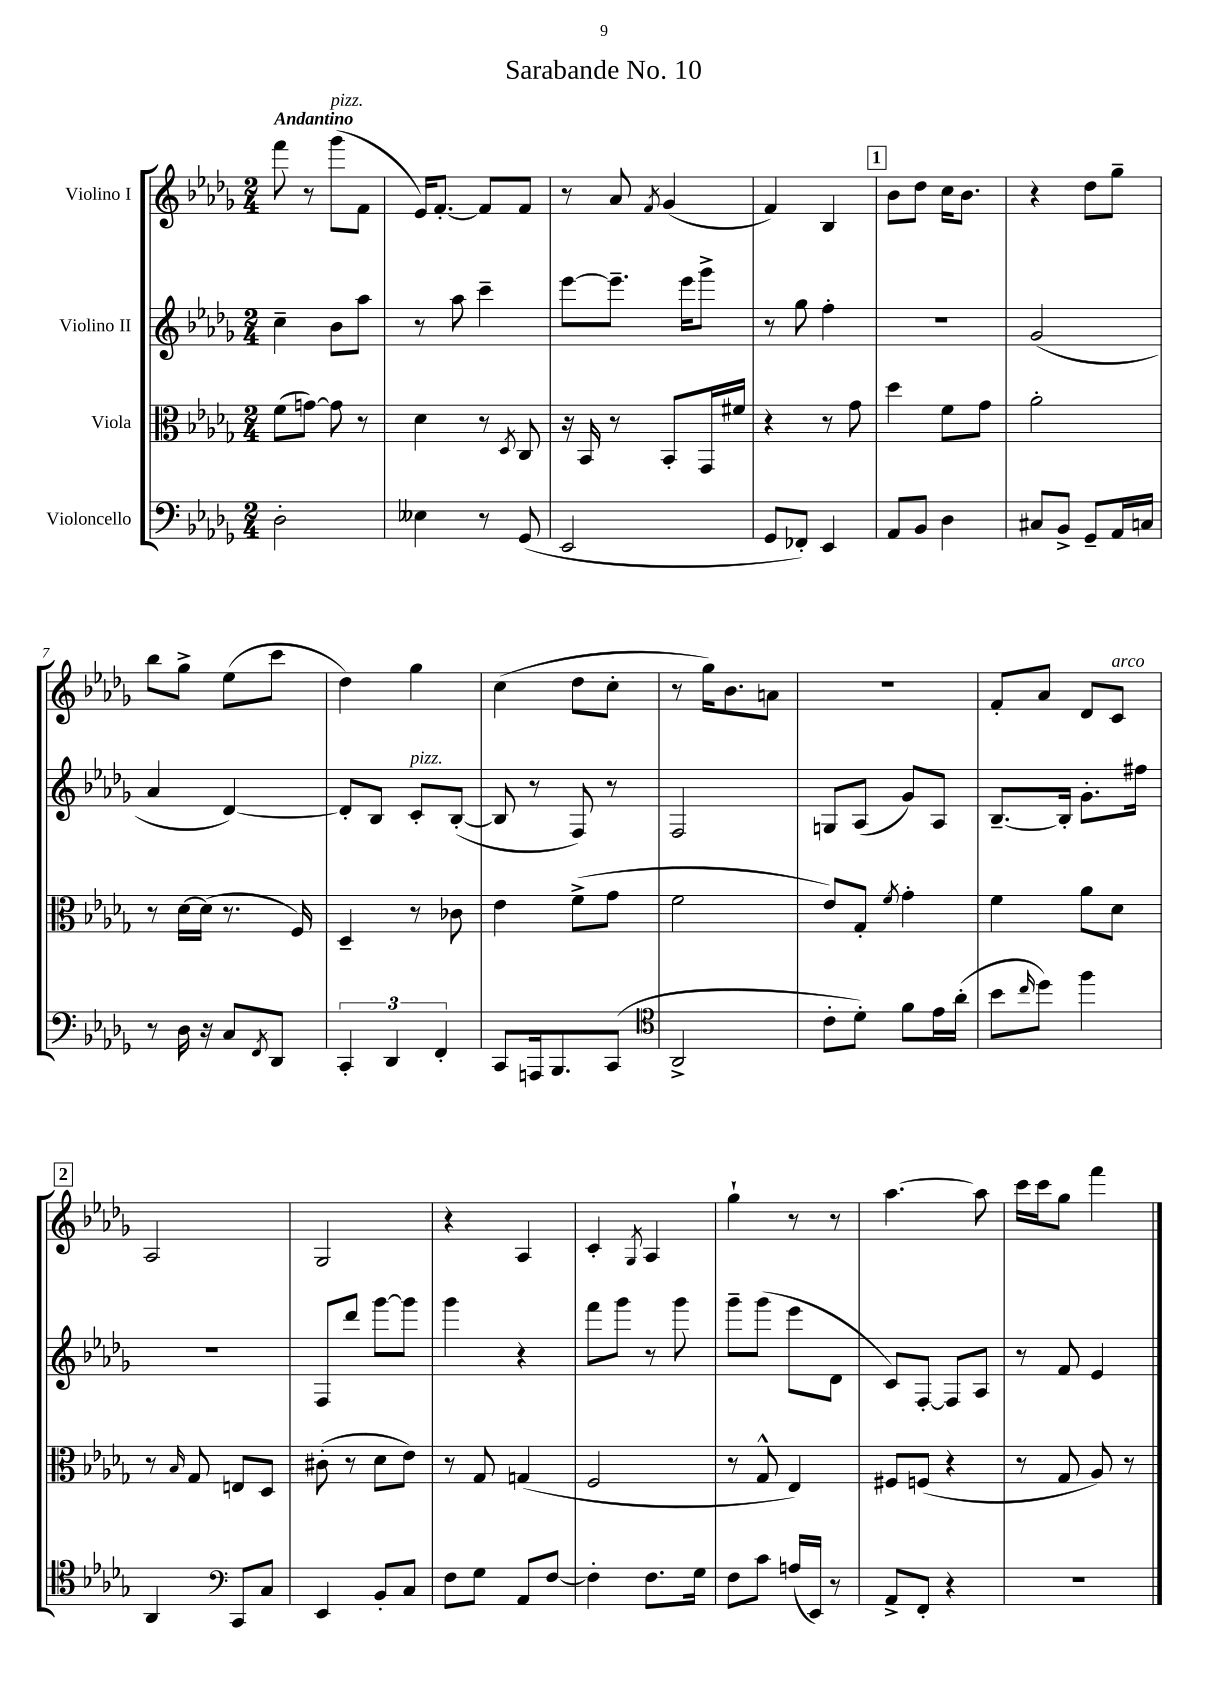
\header { title = "Sarabande No. 10" }
<<
\new StaffGroup <<
\new Staff = "s0" \with { instrumentName = "Violino I" } {
    \clef treble \key des \major \numericTimeSignature \time 2/4 \tempo "Andantino"
    f'''8 r8 ges'''8^\markup { \italic "pizz." }( f'8 |
    ees'16) f'8.~-. f'8 f'8 |
    r8 aes'8 \acciaccatura { f'8 } ges'4( |
    f'4) bes4 |
    \mark \markup { \box "1" } bes'8 des''8 c''16 bes'8. |
    r4 des''8 ges''8-- |
    bes''8 ges''8-> ees''8( c'''8 |
    des''4) ges''4 |
    c''4( des''8 c''8-. |
    r8 ges''16) bes'8. a'8 |
    R2 |
    f'8-. aes'8 des'8 c'8^\markup { \italic "arco" } |
    \mark \markup { \box "2" } aes2 |
    ges2 |
    r4 aes4 |
    c'4-. \acciaccatura { ges8 } aes4 |
    ges''4-! r8 r8 |
    aes''4.~ aes''8 |
    c'''16 c'''16 ges''8 f'''4 \bar "|." |
}
\new Staff = "s1" \with { instrumentName = "Violino II" } {
    \clef treble \key des \major \numericTimeSignature \time 2/4
    c''4-- bes'8 aes''8 |
    r8 aes''8 c'''4-- |
    ees'''8~ ees'''8.-- ees'''16 ges'''8-> |
    r8 ges''8 f''4-. |
    \mark \markup { \box "1" } R2 |
    ges'2( |
    aes'4 des'4~) |
    des'8-. bes8 c'8-.^\markup { \italic "pizz." } bes8~-.( |
    bes8 r8 f8) r8 |
    f2 |
    g8 aes8( ges'8) aes8 |
    bes8.~-- bes16-. ges'8.-. fis''16 |
    \mark \markup { \box "2" } R2 |
    f8 des'''8 ges'''8~ ges'''8 |
    ges'''4 r4 |
    f'''8 ges'''8 r8 ges'''8 |
    ges'''8-- ges'''8( ees'''8 des'8 |
    c'8) f8~-. f8 aes8 |
    r8 f'8 ees'4 \bar "|." |
}
\new Staff = "s2" \with { instrumentName = "Viola" } {
    \clef alto \key des \major \numericTimeSignature \time 2/4
    f'8( g'8~) g'8 r8 |
    des'4 r8 \acciaccatura { des8 } c8 |
    r16 bes,16 r8 bes,8-. ges,16 fis'16 |
    r4 r8 ges'8 |
    \mark \markup { \box "1" } des''4 f'8 ges'8 |
    aes'2-. |
    r8 des'16~ des'16( r8. f16) |
    des4-- r8 ces'8 |
    ees'4 f'8->( ges'8 |
    f'2 |
    ees'8) ges8-. \acciaccatura { f'8 } ges'4-. |
    f'4 aes'8 des'8 |
    \mark \markup { \box "2" } r8 \grace { bes16 } ges8 e8 des8 |
    cis'8-.( r8 des'8 ees'8) |
    r8 ges8 g4( |
    f2 |
    r8 ges8-^ ees4) |
    fis8 f8( r4 |
    r8 ges8 aes8) r8 \bar "|." |
}
\new Staff = "s3" \with { instrumentName = "Violoncello" } {
    \clef bass \key des \major \numericTimeSignature \time 2/4
    des2-. |
    eeses4 r8 ges,8( |
    ees,2 |
    ges,8 fes,8-.) ees,4 |
    \mark \markup { \box "1" } aes,8 bes,8 des4 |
    cis8 bes,8-> ges,8-- aes,16 c16 |
    r8 des16 r16 c8 \acciaccatura { f,8 } des,8 |
    \tuplet 3/2 { c,4-. des,4 f,4-. } |
    c,8 a,,16 bes,,8. c,8( |
    \clef tenor aes,2-> |
    c'8-. des'8-.) f'8 ees'16 aes'16-.( |
    bes'8 \grace { c''16 } des''8) f''4 |
    \mark \markup { \box "2" } aes,4 \clef bass c,8 c8 |
    ees,4 bes,8-. c8 |
    f8 ges8 aes,8 f8~ |
    f4-. f8. ges16 |
    f8 c'8 a16( ees,16) r8 |
    aes,8-> f,8-. r4 |
    R2 \bar "|." |
}
>>
>>
